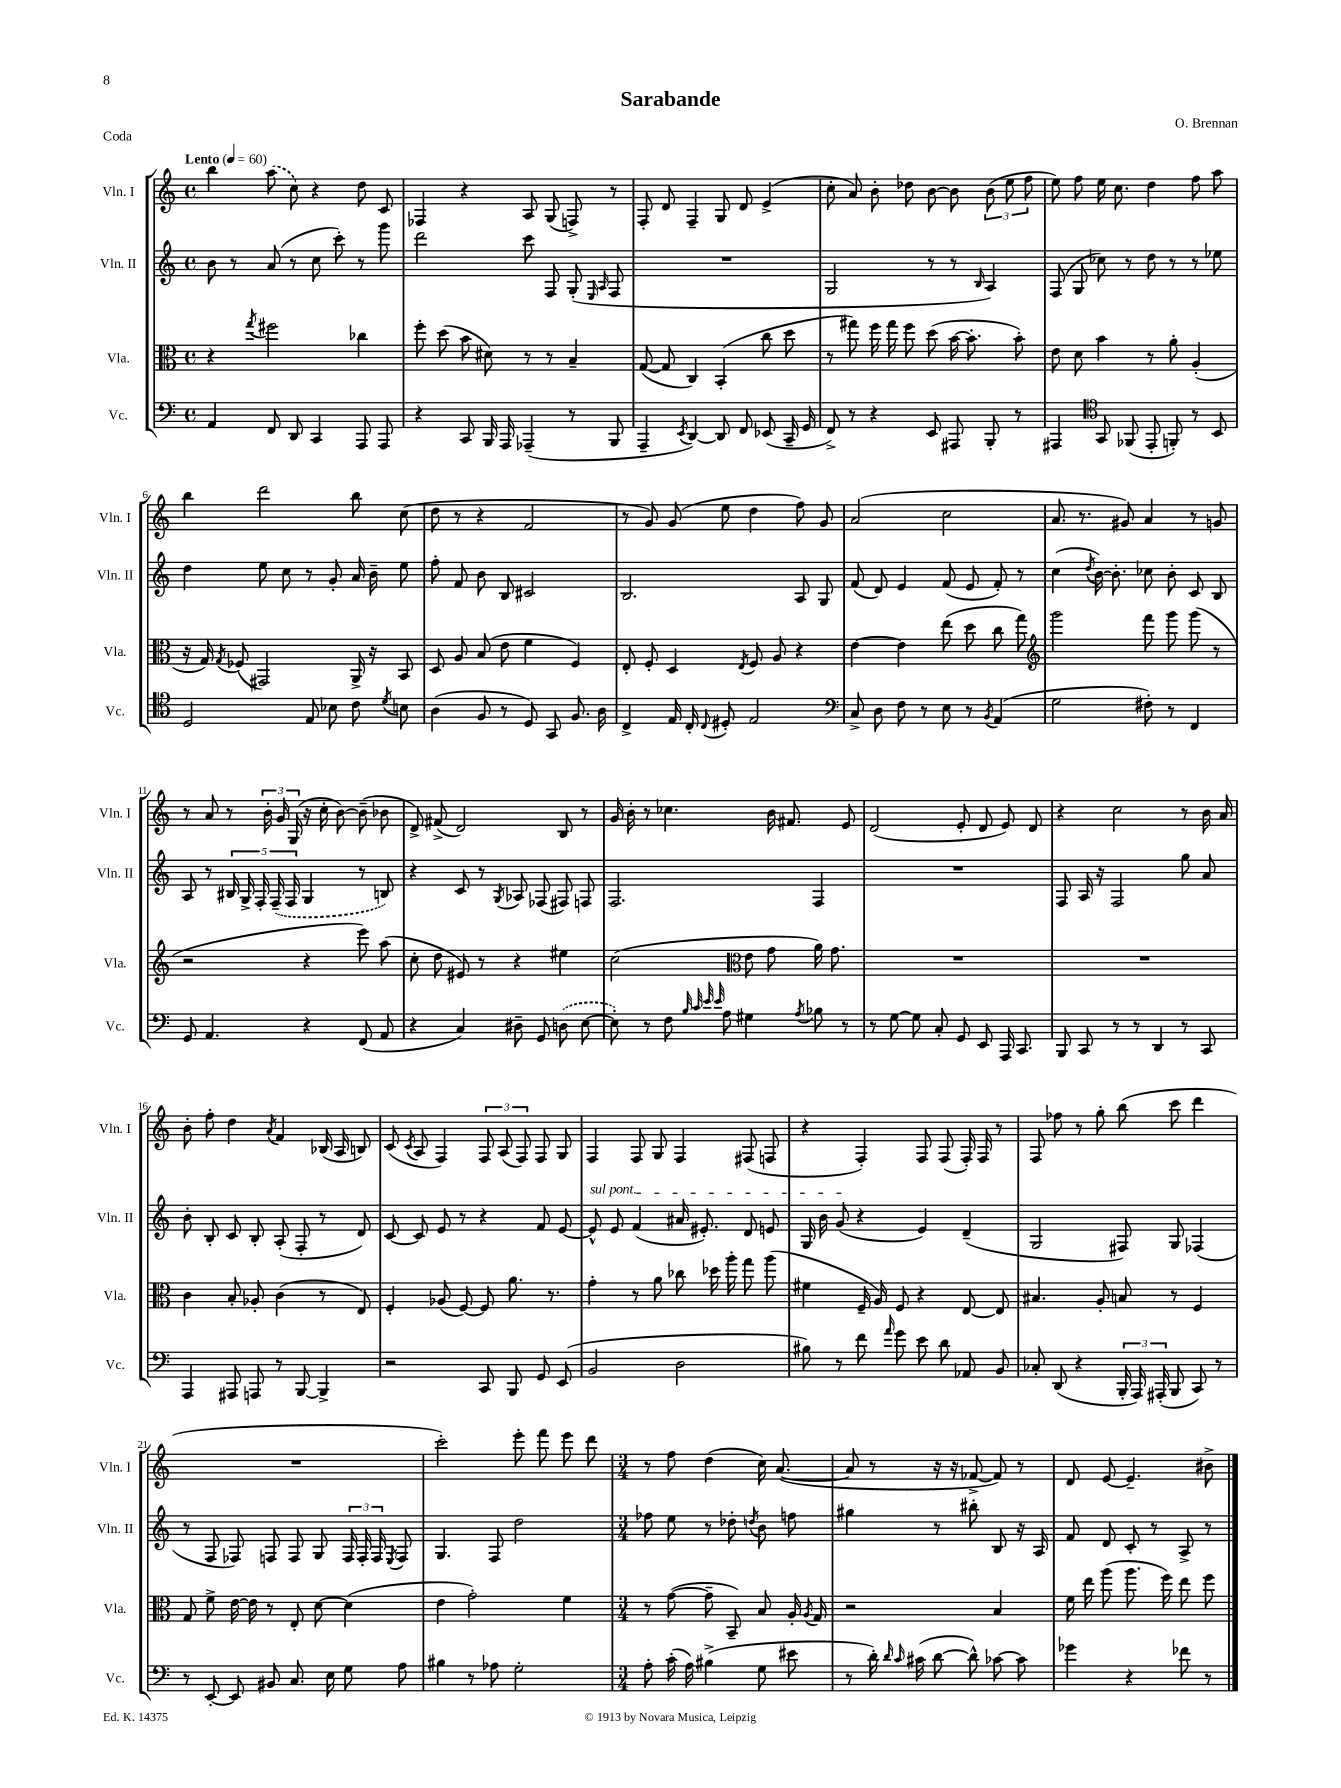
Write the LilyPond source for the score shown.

\header { title = "Sarabande" composer = "O. Brennan" piece = "Coda" }
<<
\new StaffGroup <<
\new Staff = "s0" \with { instrumentName = "Vln. I" shortInstrumentName = "Vln. I" } {
    \clef treble \key c \major \defaultTimeSignature \time 4/4 \tempo "Lento" 4 = 60
    \autoBeamOff b''4 \once \slurDashed a''8( c''8) r4 d''8 c'8 |
    fes4 r4 a8 g8( f8->) r8 |
    f8-. d'8 f4-- g8 d'8 e'4->( |
    c''8-. a'8) b'8-. des''8 b'8~ b'8 \tuplet 3/2 { b'8( e''8 f''8 } |
    e''8) f''8 e''16 c''8. d''4 f''8 a''8 |
    b''4 d'''2 b''8 c''8( |
    d''8 r8 r4 f'2 |
    r8 g'8) g'8( e''8 d''4 f''8) g'8 |
    a'2( c''2 |
    a'8. r8. gis'8) a'4 r8 g'8 |
    r8 a'8 r8 \tuplet 3/2 { b'16-. g'16 g16( } r16 c''16-. b'8~) b'8--( bes'8 |
    d'8->) fis'8->( d'2) b8 r8 |
    g'16 b'16-. r8 ces''4. b'16 fis'8. e'8 |
    d'2( e'8-. d'8 e'8) d'8 |
    r4 c''2 r8 b'16 a'16 |
    b'8-. f''8-. d''4 \acciaccatura { a'8 } f'4 bes16( a16 b8) |
    c'8( \acciaccatura { c'8 } a8 f4) \tuplet 3/2 { f8 a8( f8) } f8 g8 |
    f4 f8 g8 f4 fis8( f8 |
    r4 f4-.) f8 f8( f16-.) f16 r8 |
    f8 fes''8 r8 g''8-. b''8( c'''8 d'''4 |
    R1 |
    c'''2-.) e'''8-. f'''8 e'''8 d'''8 |
    \numericTimeSignature \time 3/4 r8 f''8 d''4( c''16) a'8.~( |
    a'8 r8 r16 r16 fes'8~-> fes'8) r8 |
    d'8 e'8~ e'4.-- bis'8-> \bar "|." |
}
\new Staff = "s1" \with { instrumentName = "Vln. II" shortInstrumentName = "Vln. II" } {
    \clef treble \key c \major \defaultTimeSignature \time 4/4
    \autoBeamOff b'8 r8 a'8( r8 c''8 c'''8-.) r8 g'''8 |
    d'''2 c'''8 f8 g8-.( \grace { e16 a16 } f8 |
    R1 |
    g2 r8 r8 \grace { b16 } a4) |
    f8( g8 ces''8) r8 d''8 r8 r8 ees''8 |
    d''4 e''8 c''8 r8 g'8-. a'16 b'16-- e''8 |
    f''8-. f'8 b'8 b8 cis'2 |
    b2. a8 g8 |
    f'8( d'8) e'4 f'8( e'8 f'8-.) r8 |
    c''4( \acciaccatura { d''8 } b'16~) b'8.-. ces''8 b'8-. c'8 b8 |
    a8 r8 \tuplet 5/4 { bis16 g16-> f16-. \once \slurDashed f16--( f16 } g4 r8 b8) |
    r4 c'8 r8 \acciaccatura { g8 } aes8 fes8( fis8) f8 |
    f2. f4 |
    R1 |
    f8 a16 r16 f2 g''8 a'8 |
    b'8-. b8-. c'8 b8-. a8-.( f8-. r8 d'8) |
    c'8~ c'8 e'8 r8 r4 f'8 e'8~ |
    \once \override TextSpanner.bound-details.left.text = \markup { \italic "sul pont." } e'8-^\startTextSpan e'8 f'4( ais'16 eis'8.-.) d'8 e'8 |
    g16 b'16 g'8\stopTextSpan( r4 e'4) d'4--( |
    g2 fis8) g8 fes4( |
    r8 f8 fes8) f8 f8 g8 \tuplet 3/2 { f16 f16-. f16 } \acciaccatura { e8 } f8 |
    g4. f8 d''2 |
    \numericTimeSignature \time 3/4 fes''8 e''8 r8 des''8-. \acciaccatura { d''8 } b'8 f''8 |
    gis''4 r8 bis''8-. b8 r16 a16 |
    f'8 d'8 c'8-. r8 a8-> r8 \bar "|." |
}
\new Staff = "s2" \with { instrumentName = "Vla." shortInstrumentName = "Vla." } {
    \clef alto \key c \major \defaultTimeSignature \time 4/4
    \autoBeamOff r4 \acciaccatura { g''8 } fis''2 ces''4 |
    f''8-. d''8( b'8 dis'8) r8 r8 b4-- |
    g8~( g8 c4) b,4-.( c''8 d''8 |
    r8 gis''8) f''16 gis''16 f''8 d''8( b'16~ b'8.-. b'8-.) |
    e'8 d'8 b'4 r8 a'8-. a4-.( |
    r16 g16) \acciaccatura { g8 } fes8( gis,2) a,16-> r16 b,8 |
    d8 a8 b8( e'8 f'4 f4) |
    e8-. f8-. d4 \acciaccatura { e8 } f8 a8 r4 |
    e'4~ e'4 e''8( d''8 c''8 g''8) |
    \clef treble g'''2 f'''8 g'''8 g'''8( r8 |
    r2 r4 e'''8) a''8( |
    c''8-. d''8 eis'8) r8 r4 eis''4 |
    c''2( \clef alto e'8 g'8 a'16) g'8. |
    R1 |
    R1 |
    c'4 b8-. aes8-. c'4( r8 e8) |
    f4-. aes8( f8~) f8 a'8. r8. |
    g'4-. r8 a'8 ces''8 des''16 a''16-. g''8 a''8( |
    fis'4 f16-- a16) f8 r4 e8~ e8 |
    bis4. a8-. b8 r8 f4 |
    g8 f'8-> e'16~ e'16 r8 e8-. d'8~ d'4( |
    e'4 g'2-.) f'4 |
    \numericTimeSignature \time 3/4 r8 g'8~( g'8-- b,8--) b8 a16-. \acciaccatura { a8 } g16 |
    r2 b4 |
    f'16 e''16 a''8( a''8. f''16) e''8 f''8 \bar "|." |
}
\new Staff = "s3" \with { instrumentName = "Vc." shortInstrumentName = "Vc." } {
    \clef bass \key c \major \defaultTimeSignature \time 4/4
    \autoBeamOff a,4 f,8 d,8 c,4 a,,8 a,,8 |
    r4 c,8 b,,16 a,,16 aes,,4--( r8 b,,8 |
    a,,4-- \acciaccatura { e,8 } d,4~) d,8 f,8 ees,8( c,16-- g,16 |
    f,8->) r8 r4 e,8 ais,,8 b,,8-. r8 |
    ais,,4 \clef tenor g,8 fes,8( e,8-. f,8-.) r8 b,8 |
    d2 e8 bes8 c'8 \acciaccatura { d'8 } b8 |
    a4( f8 r8 d8) g,8 f8. a16 |
    c4-> e16 c16-. \appoggiatura { c8 } dis8-. e2 |
    \clef bass c8-> d8 f8 r8 e8 r8 \acciaccatura { b,8 } a,4( |
    g2 fis8-.) r8 f,4 |
    g,8 a,4. r4 f,8( a,8 |
    r4 c4) dis8-- g,8 \once \slurDashed d8( e8~ |
    e8-.) r8 f8 \grace { b32 c'32 e'32 e'32 } a8 gis4 \acciaccatura { a8 } bes8 r8 |
    r8 g8~ g8 c8-. g,8 e,8 a,,16 c,8. |
    b,,8 c,8 r8 r8 d,4 r8 c,8 |
    a,,4 ais,,8 a,,8 r8 b,,8~ b,,4-> |
    r2 c,8 b,,8 g,8 e,8( |
    b,2 d2 |
    bis8) r8 f'8 \grace { a'16 } g'8 e'8 d'8 aes,8 b,8 |
    ces8-. d,8( r4 \tuplet 3/2 { b,,16-. a,,16) ais,,16-.( } b,,8 c,8) r8 |
    r8 e,8~-. e,8 bis,8 c8. e16 g8 a8 |
    bis4 r8 aes8 g2-. |
    \numericTimeSignature \time 3/4 a8-. c'16-.( a16) bis4->( g8 eis'8 |
    r8 d'16-.) \grace { d'16 c'16 } cis'16( d'8~ d'8-^) ces'8~ ces'8 |
    ges'4 r4 fes'8 r8 \bar "|." |
}
>>
>>
